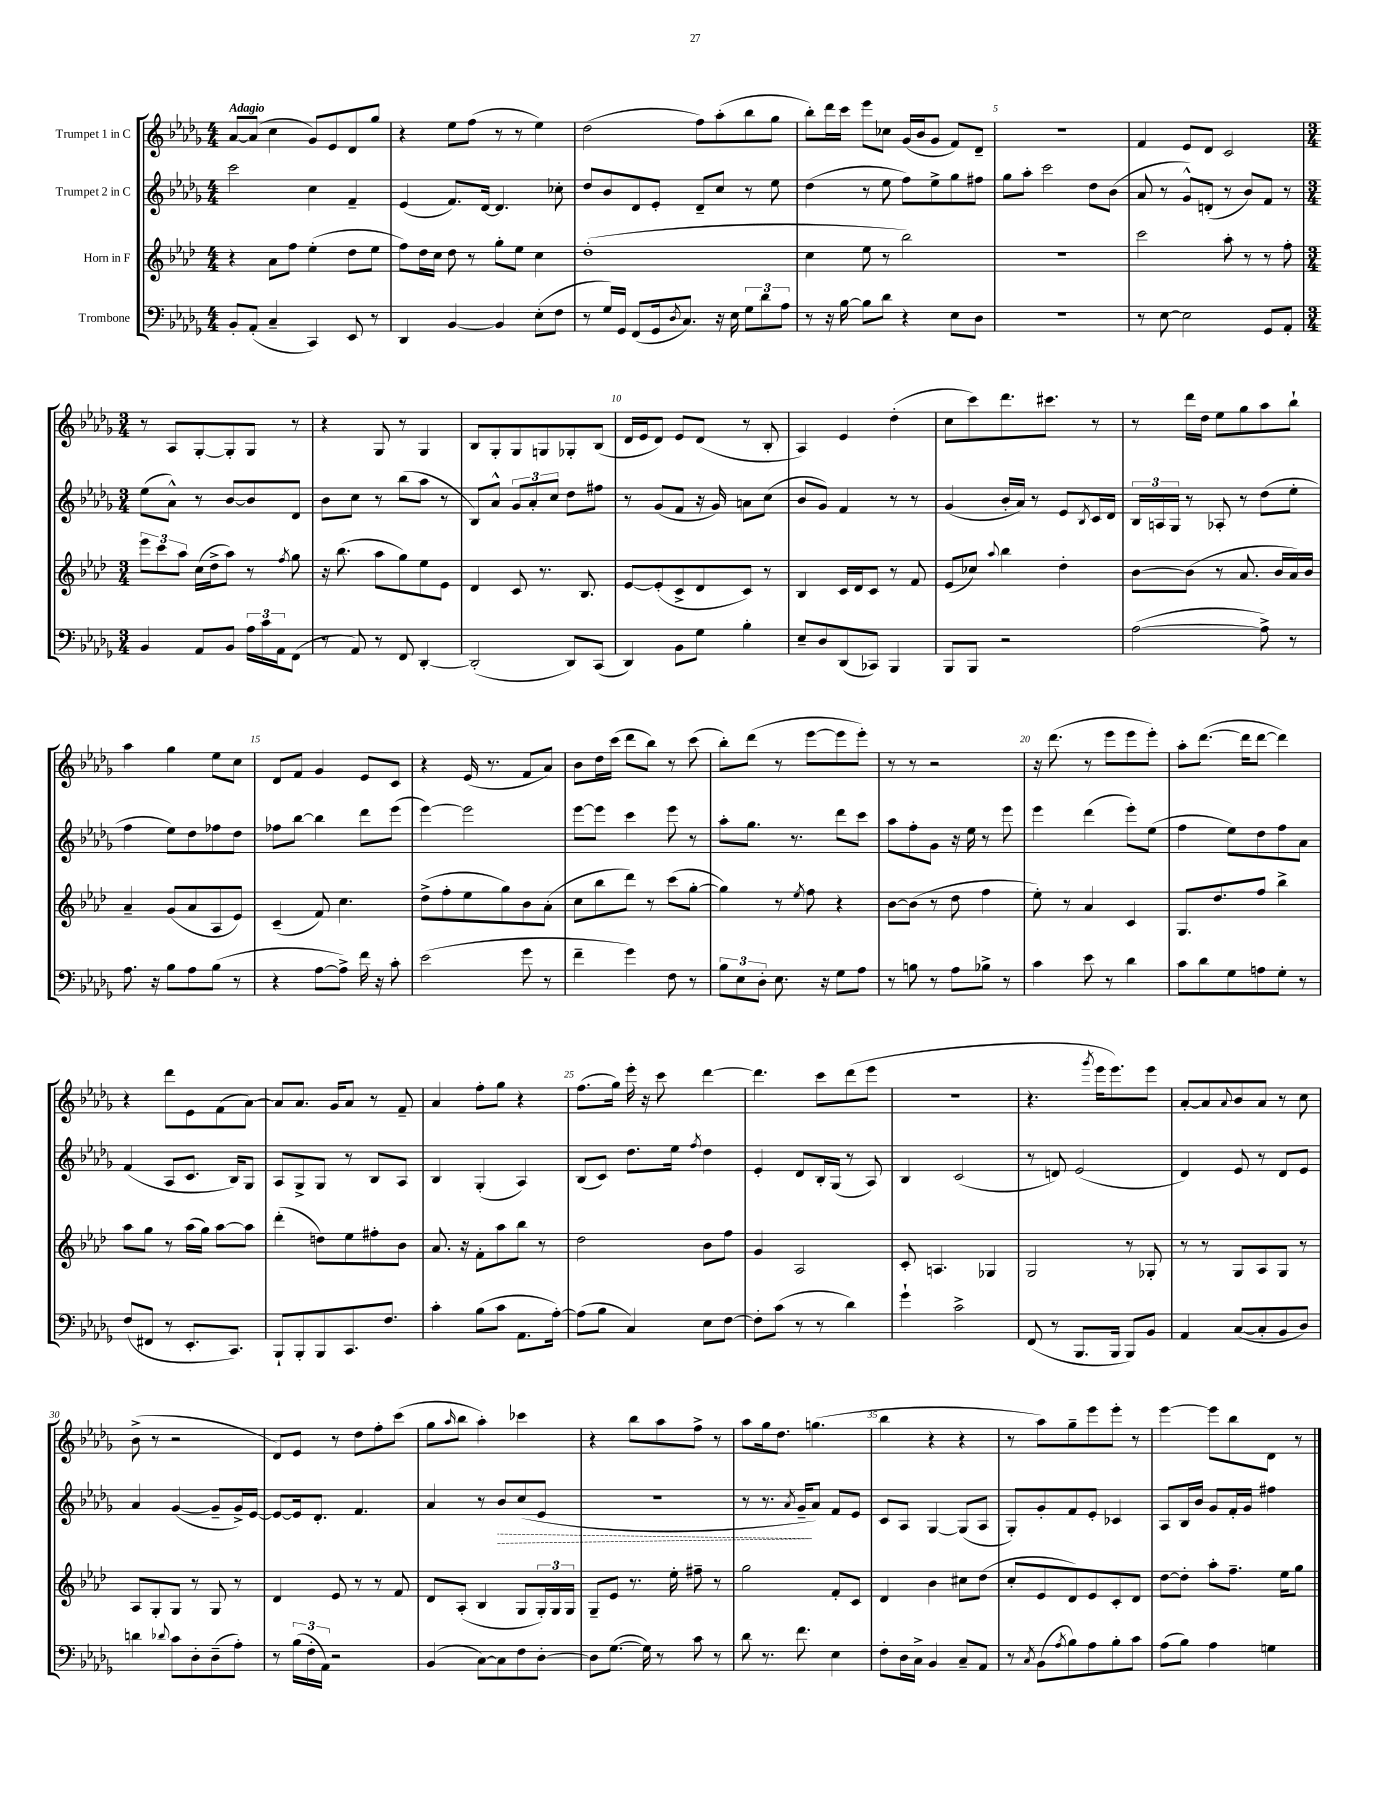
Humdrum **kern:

**kern	**kern	**kern	**dynam	**kern
*part4	*part3	*part2	*part2	*part1
*staff4	*staff3	*staff2	*staff2	*staff1
*I"Trombone	*I"Horn in F	*I"Trumpet 2 in C	*	*I"Trumpet 1 in C
*clefF4	*clefG2	*clefG2	*	*clefG2
*k[b-e-a-d-g-]	*k[b-e-a-d-]	*k[b-e-a-d-g-]	*	*k[b-e-a-d-g-]
*M4/4	*M4/4	*M4/4	*	*M4/4
=1	=1	=1	=1	=1
!	!	!	!	!LO:TX:a:B:t=Adagio
8BB-'/L	4r	2ccc\	.	[8a-/L
(8AA-'/J	.	.	.	(8a-/J]
4C~/	8a-\L	.	.	4cc\
.	8ff\J	.	.	.
4CC/)	(4ee-'\	4cc\	.	8g-/L)
.	.	.	.	8e-/
8EE-/	8dd-\L	4f~/	.	8d-/
8r	8ee-\J	.	.	8gg-/J
=2	=2	=2	=2	=2
4DD-/	8ff\L)	(4e-/	.	4r
.	16dd-\L	.	.	.
.	16cc\JJ	.	.	.
[4BB-/	8dd-\	8.f/L)	.	8ee-\L
.	8r	.	.	(8ff\J
.	.	[16d-/Jk	.	.
4BB-/]	8gg'\L	4.d-/]	.	8r
.	8ee-\J	.	.	8r
(8E-'\L	4cc\	.	.	4ee-\)
8F\J	.	8cc-X'\	.	.
=3	=3	=3	=3	=3
8r	(1dd-'	8dd-/L	.	(2dd-\
16G-/LL)	.	8b-/	.	.
16GG-/JJ	.	.	.	.
(8FF/L	.	8d-/	.	.
16GG-/k	.	8e-'/J	.	.
8qD-/	.	.	.	.
8.C/J)	.	.	.	.
.	.	8d-~/L	.	8ff\L)
16r	.	8cc/J	.	(8aa-'\
16E-\	.	.	.	.
12G-\L	.	8r	.	8bb-\
12d-\	.	.	.	.
.	.	8ee-\	.	8gg-\J
12A-\J	.	.	.	.
=4	=4	=4	=4	=4
8r	4cc\	(4dd-\	.	8bb-'\L)
16r	.	.	.	16ddd-\L
[16B-\	.	.	.	16ccc\JJ
8B-\L]	8ee-\	8r	.	8eee-\L
8d-\J	8r	8ee-\	.	8cc-X\J
4r	2bb-\)	8ff\L)	.	(16g-/LL
.	.	.	.	16b-/J
.	.	8ee-^\	.	8g-/J
8E-\L	.	8gg-\	.	8f/L)
8D-\J	.	8ff#X\J	.	8d-~/J
=5	=5	=5	=5	=5
1r	1r	8gg-\L	.	1r
.	.	8aa-'\J	.	.
.	.	2ccc\	.	.
.	.	8dd-\L	.	.
.	.	(8b-\J	.	.
=6	=6	=6	=6	=6
8r	2ccc\	8a-/	.	4f/
[8E-\	.	8r	.	.
2E-\]	.	8g-^^/L)	.	8e-/L
.	.	(8dn'/J	.	8d-/J
.	8aa-'\	8r	.	2c/
.	8r	8b-/L)	.	.
8GG-/L	8r	8f/J	.	.
8AA-'/J	8ff'\	8r	.	.
!!LO:LB:g=z
=7	=7	=7	=7	=7
*M3/4	*M3/4	*M3/4	*	*M3/4
4BB-/	12eee-\L	(8ee-\L	.	8r
.	12ccc\	.	.	.
.	.	8a-^^\J)	.	8A-/L
.	12aa-\J	.	.	.
8AA-/L	(16cc\LL	8r	.	[8G-'/
.	16dd-^\J	.	.	.
8BB-/J	8aa-\J)	[8b-/L	.	8G-'/]
24A-\LL	8r	8b-/]	.	8G-/J
24c\	.	.	.	.
24AA-\J	.	.	.	.
.	8qff/	.	.	.
(8FF\J	8gg\	8d-/J	.	8r
=8	=8	=8	=8	=8
8r	16r	8b-\L	.	4r
.	(8.bb-\	.	.	.
8AA-/)	.	8cc\J	.	.
8r	8aa-\L	8r	.	8G-/
8FF/	8gg\)	(8bb-\L	.	8r
[4DD-'/	8ee-\	8aa-\J	.	4G-/
.	8e-\J	8r	.	.
=9	=9	=9	=9	=9
(2DD-'/]	4d-/	8B-/L)	.	8B-/L
.	.	8a-^^/J	.	8G-'/
.	8c/	12g-/L	.	8G-/
.	.	12a-'/	.	.
.	8.r	.	.	8Gn/
.	.	12cc/J	.	.
8DD-/L)	.	8dd-\L	.	8G-X'/
.	8.B-/	.	.	.
(8CC/J	.	8ff#X\J	.	(8B-/J
=10	=10	=10	=10	=10
4DD-/)	[8e-/L	8r	.	16d-/LL
.	.	.	.	16e-/J
.	(8e-'/]	(8g-/L	.	8d-/J)
8BB-\L	8c^/	8f/J	.	8e-/L
8G-\J	8d-/	16r	.	(8d-/J
.	.	16g-/)	.	.
4B-'\	8c/J)	8an\L	.	8r
.	8r	(8cc\J	.	8B-'/
=11	=11	=11	=11	=11
8E-~/L	4B-/	8b-/L	.	4A-/)
8D-/	.	8g-/J)	.	.
(8DD-/	16c/LL	4f/	.	4e-/
.	16d-/J	.	.	.
8CC-X/J)	8c/J	.	.	.
4BBB-/	8r	8r	.	(4dd-'\
.	8f/	8r	.	.
=12	=12	=12	=12	=12
8BBB-/L	(8e-/L	(4g-/	.	8cc\L
8BBB-/J	8cc-X/J)	.	.	8ccc\)
.	8qqaa-/	.	.	.
2r	4bb-\	16b-'/LL	.	8.ddd-\
.	.	16a-/JJ)	.	.
.	.	8r	.	.
.	.	.	.	8.ccc#X\J
.	4dd-'\	8e-/L	.	.
.	.	8qB-/	.	.
.	.	16c/L	.	8r
.	.	16d-/JJ	.	.
=13	=13	=13	=13	=13
([2A-\	[8b-\L	24B-/LL	.	8r
.	.	24An/	.	.
.	.	24G-/JJ	.	.
.	(8b-\J]	8r	.	16ddd-\LL
.	.	.	.	16dd-\JJ
.	8r	8A-X'/	.	8ee-\L
.	8.a-/	8r	.	8gg-\
8A-^\])	.	(8dd-\L	.	8aa-\
.	16b-/LL	.	.	.
8r	16a-/)	8ee-'\J	.	8bb-`\J
.	16b-/JJ	.	.	.
!!LO:LB:g=z
=14	=14	=14	=14	=14
8.A-\	4a-~/	4ff\	.	4aa-\
16r	.	.	.	.
8B-\L	(8g/L	8ee-\L)	.	4gg-\
8A-\	8a-/	8dd-\	.	.
(8B-\J	8A-/	8ff-X\	.	8ee-\L
8r	8e-/J)	8dd-\J	.	8cc\J
=15	=15	=15	=15	=15
4r	(4c~/	8ff-X\L	.	8d-/L
.	.	[8bb-\J	.	8f/J
[8A-\L	8f/)	4bb-\]	.	4g-/
8A-^\J])	4.cc\	.	.	.
16f\	.	8ddd-\L	.	8e-/L
16r	.	.	.	.
8c'\	.	(8eee-\J	.	8c/J
=16	=16	=16	=16	=16
(2e-\	(8dd-^\L	[4eee-\)	.	4r
.	8ff'\	.	.	.
.	8ee-\	2eee-\]	.	(16e-/
.	.	.	.	8.r
.	8gg\)	.	.	.
8g-\	8b-\	.	.	8f/L
8r	(8a-'\J	.	.	8a-/J)
=17	=17	=17	=17	=17
4f~\	8cc\L	[8eee-\L	.	8b-\L
.	8bb-\	8eee-\J]	.	16dd-\L
.	.	.	.	(16ccc\JJ
4g-\)	8ddd-\J)	4ccc\	.	8ddd-\L
.	8r	.	.	8bb-\J)
8F\	(8ccc\L	8eee-\	.	8r
8r	[8gg'\J	8r	.	(8ccc\
=18	=18	=18	=18	=18
12B-\L	4gg\])	8aa-'\L	.	8bb-'\L)
12E-\	.	.	.	.
.	.	8.gg-\J	.	(8ddd-\J
12D-'\J	.	.	.	.
8.E-\	8r	.	.	8r
.	.	8.r	.	.
.	8qee-/	.	.	.
.	8ff\	.	.	[8eee-\L
16r	.	.	.	.
8G-\L	4r	8ddd-\L	.	8eee-\]
8A-\J	.	8ccc\J	.	8eee-'\J)
=19	=19	=19	=19	=19
8r	[8b-\L	8aa-\L	.	8r
8Bn\	(8b-\J]	8ff'\	.	8r
8r	8r	8g-\J	.	2r
8A-\L	8dd-\	16r	.	.
.	.	16ee-\	.	.
8B-X^\J	4ff\	8r	.	.
8r	.	8eee-\	.	.
=20	=20	=20	=20	=20
4c\	8ee-'\)	4eee-\	.	16r
.	.	.	.	(8.ddd-\
.	8r	.	.	.
8e-\	4a-/	(4ddd-\	.	8r
8r	.	.	.	8eee-\L
4d-\	4c/	8eee-'\L)	.	8eee-\
.	.	(8ee-\J	.	8eee-'\J)
=21	=21	=21	=21	=21
8c\L	8.G/L	4ff\	.	8aa-'\L
8d-\	.	.	.	([8.ddd-\J
.	8.dd-/	.	.	.
8G-\	.	8ee-\L)	.	.
.	.	.	.	16ddd-\KL]
8An\	8ff/J	8dd-\	.	[8ddd-\J
8G-'\J	4bb-^\	8ff\	.	4ddd-\])
8r	.	8a-\J	.	.
!!LO:LB:g=z
=22	=22	=22	=22	=22
(8F/L	8aa-\L	(4f/	.	4r
8FF#X/J	8gg\J	.	.	.
8r	8r	8A-/L	.	8ddd-\L
8.EE-'/L	(16aa-\LL	8.c/J	.	8e-\
.	16gg\JJ)	.	.	.
.	[8aa-\L	.	.	(8f\
8.CC/J)	.	16B-/KL)	.	.
.	8aa-\J]	8G-/J	.	[8a-\J)
=23	=23	=23	=23	=23
8BBB-`/L	(4ddd-'\	8A-/L	.	8a-/L]
8BBB-'/	.	8G-^/	.	8.a-/J
8BBB-/	8ddn\L)	8G-/J	.	.
.	.	.	.	16g-/KL
8.CC/	8ee-\	8r	.	8a-/J
.	8ff#X'\	8B-/L	.	8r
8.F/J	.	.	.	.
.	8b-\J	8A-/J	.	8f~/
=24	=24	=24	=24	=24
4c'\	8.a-/	4B-/	.	4a-/
.	16r	.	.	.
(8B-\L	8f'\L	(4G-'/	.	8ff'\L
8c\J	8aa-\	.	.	8gg-\J
8.AA-\L	8bb-\J	4A-/)	.	4r
.	8r	.	.	.
[16A-'\Jk)	.	.	.	.
=25	=25	=25	=25	=25
(8A-\L]	2dd-\	(8B-/L	.	(8.ff\L
8B-\J	.	8c/J)	.	.
.	.	.	.	16gg-\Jk)
4C/)	.	8.dd-\L	.	16eee-'\
.	.	.	.	16r
.	.	.	.	8ccc\
.	.	16ee-\Jk	.	.
.	.	8qff/	.	.
8E-\L	8b-\L	4dd-\	.	[4ddd-\
[8F\J	8ff\J	.	.	.
=26	=26	=26	=26	=26
8F'\L]	4g/	4e-'/	.	4.ddd-\]
(8c\J	.	.	.	.
8r	2A-/	8d-/L	.	.
8r	.	16B-'/L	.	8ccc\L
.	.	(16G-/JJ	.	.
4d-\)	.	8r	.	(8ddd-\
.	.	8A-/)	.	8eee-\J
=27	=27	=27	=27	=27
4g-`\	8c'/	4B-/	.	2.r
.	4.An/	.	.	.
2c^\	.	(2c/	.	.
.	4G-X/	.	.	.
=28	=28	=28	=28	=28
(8FF/	2G/	8r	.	4.r
8r	.	8dn/)	.	.
8.BBB-/L	.	(2e-/	.	.
.	.	.	.	8qggg-/
.	.	.	.	16eee-\KL
16BBB-/Jk	.	.	.	8.eee-\)
8BBB-/L)	8r	.	.	.
8BB-/J	8G-X'/	.	.	8eee-\J
=29	=29	=29	=29	=29
4AA-/	8r	4d-/)	.	[8a-'/L
.	8r	.	.	8a-/]
.	.	.	.	8qqa-/
([8C/L	8G/L	8e-/	.	8b-/
8C'/]	8A-/	8r	.	8a-/J
8BB-/	8G/J	8d-/L	.	8r
8D-/J)	8r	8e-/J	.	8cc\
!!LO:LB:g=z
=30	=30	=30	=30	=30
4dn\	8A-/L	4a-/	.	(8b-^\
.	8G'/	.	.	8r
8qqd-X/	.	.	.	.
8c\L	8G/J	([4g-/	.	2r
8D-'\	8r	.	.	.
(8D-~\	8G/	8g-~/L]	.	.
8A-'\J)	8r	16g-^/L)	.	.
.	.	[16e-/JJ	.	.
=31	=31	=31	=31	=31
8r	4d-/	8e-/L_	.	8d-/L)
(24B-\LL	.	16e-/k]	.	8e-/J
24F'\	.	.	.	.
.	.	8.d-'/J	.	.
24AA-\JJ)	.	.	.	.
2r	8e-/	.	.	8r
.	8r	4.f/	.	8dd-\L
.	8r	.	.	8ff'\
.	8f/	.	.	(8ccc\J
=32	=32	=32	=32	=32
(4BB-/	8d-/L	4a-/	.	8gg-\L
.	.	.	.	16qqaa-/
.	(8A-'/J	.	.	8bb-\J
[8C\L)	4B-/	8r	.	4aa-'\)
!	!	!	!LO:HP:b	!
8C\]	.	8b-/L	>	.
8F\	8G/L	(8cc/	.	4ccc-X\
[8D-'\J	24G'/L)	8e-/J	.	.
.	24G/	.	.	.
.	24G/JJ	.	.	.
=33	=33	=33	=33	=33
8D-\L]	8G~/L	2.r	.	4r
([8.G-\J	8e-/J	.	.	.
.	8.r	.	.	8bb-\L
16G-\])	.	.	.	.
8r	.	.	.	8aa-\
.	16ee-'\	.	.	.
8c\	8ff#X~\	.	.	8ff^\J
8r	8r	.	.	8r
=34	=34	=34	=34	=34
8d-\	2gg\	8r	.	8aa-\L
8.r	.	8.r	.	16gg-\k
.	.	.	.	8.dd-\J
.	.	8qa-/	.	.
8.f\	.	16g-~/KL	.	.
.	.	8a-/J)	]	(4.ggn\
4E-\	8f'/L	8f/L	.	.
.	8c/J	8e-/J	.	.
=35	=35	=35	=35	=35
8F'\L	4d-/	8c/L	.	4bb-\
16D-\L	.	8A-/J	.	.
16C^\JJ	.	.	.	.
4BB-/	4b-\	[4G-/	.	4r
8C~/L	8cc#X\L	(8G-/L]	.	4r
8AA-/J	(8dd-\J	8A-/J	.	.
=36	=36	=36	=36	=36
8r	8cc'/L	8G-'/L)	.	8r
8qC/	.	.	.	.
(8BB-\L	8e-/	8g-'/	.	8aa-\L)
8qA-/	.	.	.	.
8B-\)	8d-/)	8f/	.	8gg-~\
8A-\	8e-/	8e-'/J	.	8eee-\
8B-'\	8c'/	4c-X/	.	8eee-'\J
8c\J	8d-/J	.	.	8r
=37	=37	=37	=37	=37
(8A-\L	[8dd-\L	8A-/L	.	[4eee-\
8B-\J)	8dd-'\J]	16B-/L	.	.
.	.	16b-/JJ	.	.
4A-\	8aa-'\L	8g-/L	.	8eee-\L]
.	8.ff~\J	16f'/L	.	8bb-\
.	.	16g-/JJ	.	.
4Gn\	.	4ff#X\	.	8d-\J
.	16ee-\KL	.	.	.
.	8gg\J	.	.	8r
==	==	==	==	==
*-	*-	*-	*-	*-
